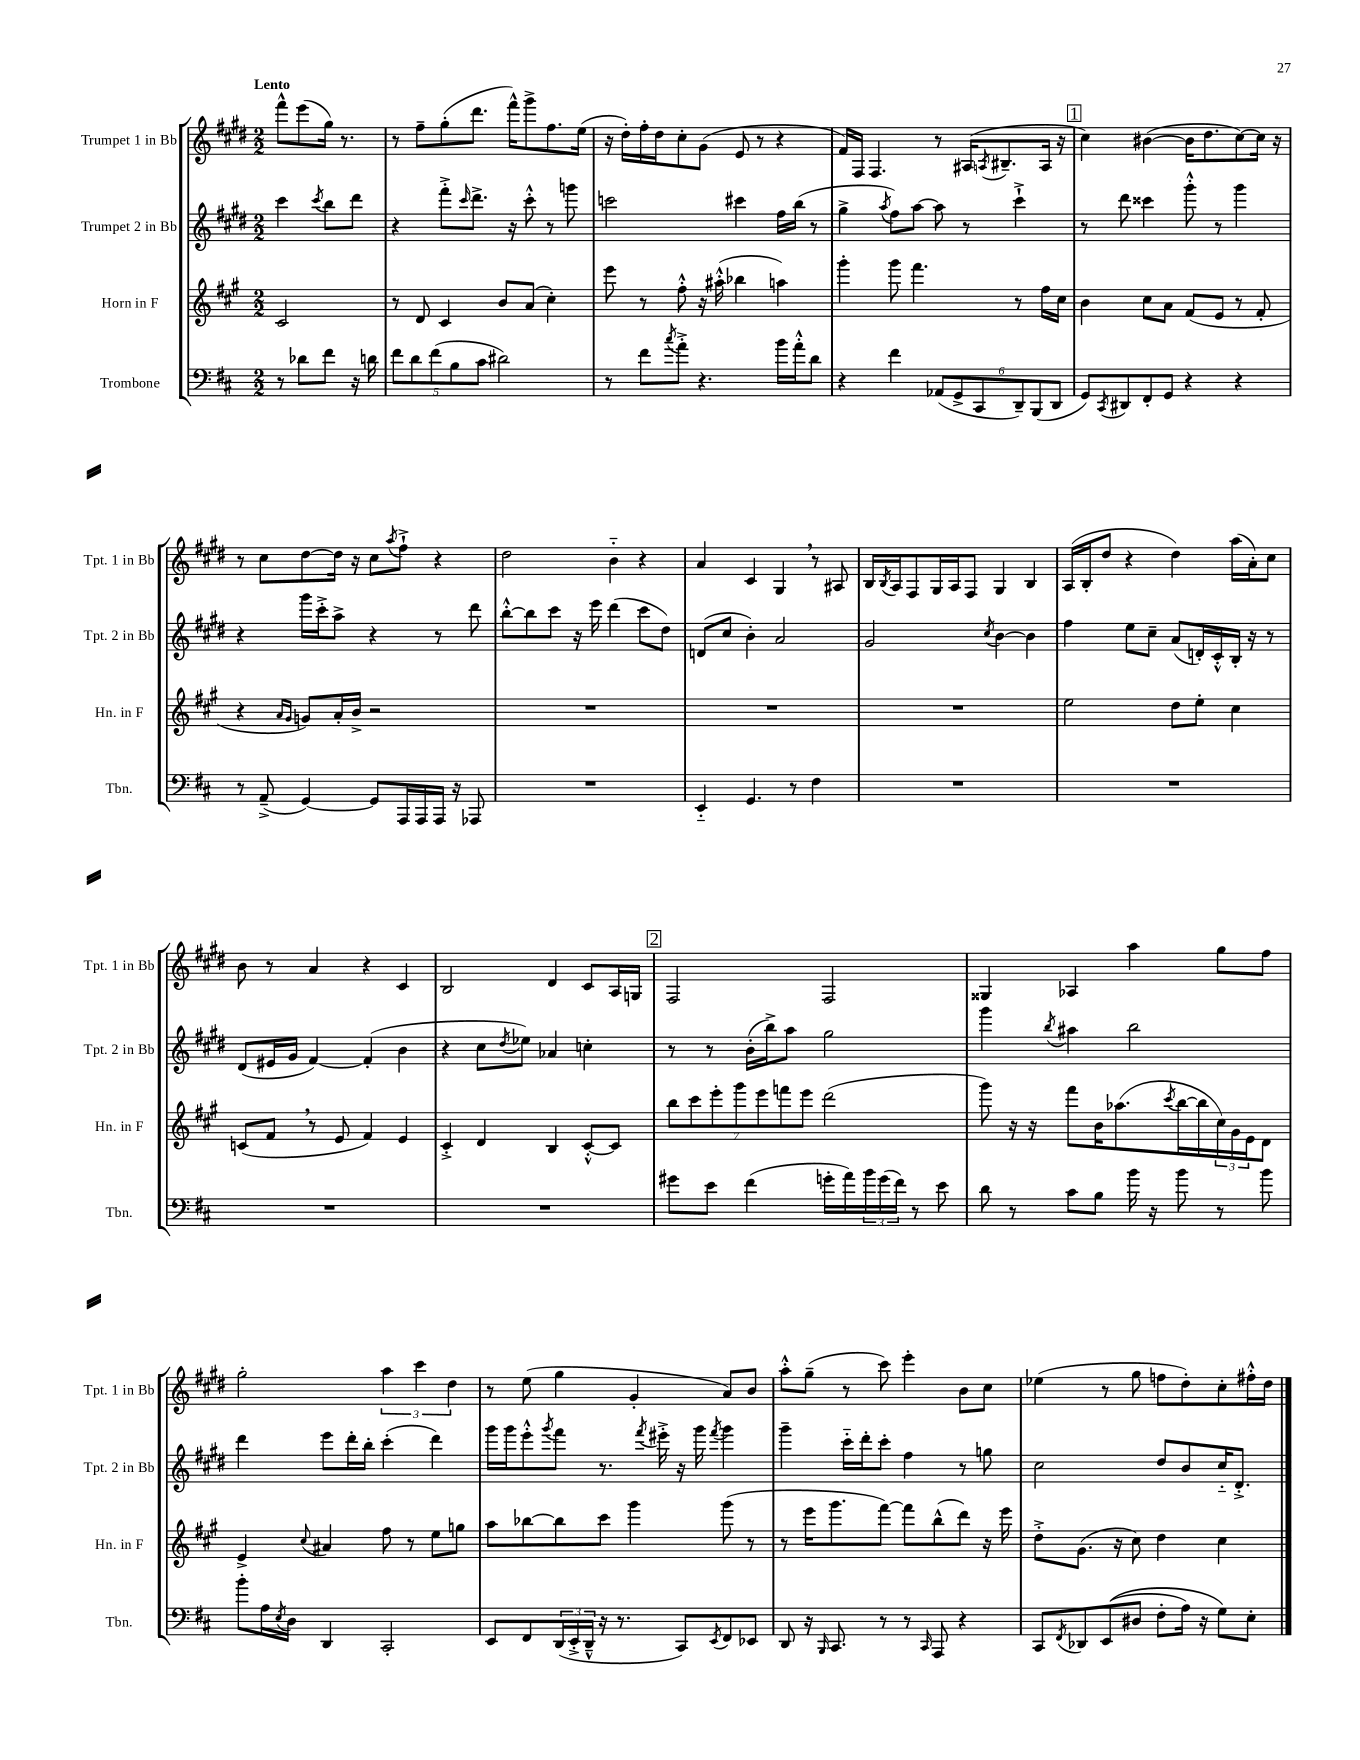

**kern	**kern	**kern	**kern
*staff4	*staff3	*staff2	*staff1
*clefF4	*clefG2	*clefG2	*clefG2
*k[f#c#]	*k[f#c#g#]	*k[f#c#g#d#]	*k[f#c#g#d#]
*M2/2	*M2/2	*M2/2	*M2/2
8r	2c#/	4ccc#\	8fff#^^\L
8d-\L	.	.	(8eee\
.	.	8qccc#/	.
8f#\J	.	8bb\L	16gg#\Jk)
.	.	.	8.r
16r	.	8ddd#\J	.
16d\	.	.	.
=	=	=	=
10f#\L	8r	4r	8r
10d\	.	.	.
.	8d/	.	8ff#~\L
(10f#\	.	.	.
.	4c#/	8fff#'^\L	(8gg#'\
10B\	.	.	.
.	.	16qqccc#/	.
.	.	8.ddd#^\J	8.ddd#\J
10c#\J	.	.	.
2d#\)	8b/L	.	.
.	.	16r	16fff#^^\LK)
.	(8a/J	8ccc#'^^\	8ggg#^\
.	4cc#'\)	8r	8.ff#\
.	.	8ggg\	.
.	.	.	(16ee\Jk
=	=	=	=
8r	8eee\	2ccc\	16r
.	.	.	16dd#'\LL)
8f#\L	8r	.	16ff#'\
.	.	.	16dd#\J
8qcc#/	.	.	.
8a'^\J	8ff#'^^\	.	8cc#'\
4.r	16r	.	(8g#\J
.	(16aa#'^^\	.	.
.	4bb-\	4ccc#\	8e/
.	.	.	8r
16b\LL	4aa\)	16ff#\LL	4r
16a'^^\J	.	(16bb\JJ	.
8d\J	.	8r	.
=	=	=	=
4r	4ggg#'\	4gg#^\	16f#/LL)
.	.	.	16F#/JJ
.	.	.	4.F#/
.	.	8qaa/	.
4f#\	8ggg#\	8ff#\L)	.
.	4.fff#\	[8aa\J	.
(12AA-/L	.	8aa\]	8r
12GG^/	.	.	.
.	.	8r	(16A#/LK
12CC#/	.	.	.
.	.	.	8qA/
.	.	.	8.B#~/
12DD~/)	8r	4ccc#`^\	.
(12BBB/	.	.	.
.	16ff#\LL	.	16A/Jk
12DD/J	.	.	.
.	16cc#\JJ	.	16r
=	=	=	=
8GG/L)	4b\	8r	4cc#\)
8qCC#/	.	.	.
8DD#/	.	8ddd#\	.
8FF#'/	8cc#\L	4ccc##\	([4b#\
8GG/J	8a\J	.	.
4r	(8f#/L	8ggg#'^^\	16b#\]LK
.	.	.	8.dd#\
.	8e/J	8r	.
4r	8r	4ggg#\	[8cc#\)
.	8f#'/	.	16cc#\]Jk
.	.	.	16r
=	=	=	=
8r	4r	4r	8r
(8AA~^/	.	.	8cc#\L
.	16qqa/LL	.	.
.	16qqg#/JJ	.	.
[4GG/)	8g/L)	16ggg#\LL	[8dd#\
.	.	16ccc#'^\J	.
.	16a'/L	8aa^\J	16dd#\]Jk
.	16b^/JJ	.	16r
8GG/]L	2r	4r	8cc#\L
.	.	.	8qaa/
16AAA/L	.	.	8ff#`^\J
16AAA/	.	.	.
16AAA/JJ	.	8r	4r
16r	.	.	.
8AAA-/	.	8ddd#\	.
=	=	=	=
1r	1r	[8bb'^^\L	2dd#\
.	.	8bb\]	.
.	.	8ccc#\J	.
.	.	16r	.
.	.	16eee\	.
.	.	(4ddd#\	4b'~\
.	.	8ccc#\L	4r
.	.	8dd#\J)	.
=	=	=	=
4EE'~/	1r	(8d/L	4a/
.	.	8cc#/J	.
4.GG/	.	4b'\)	4c#/
.	.	2a/	4G#/
8r	.	.	.
4F#\	.	.	8r
.	.	.	8A#/
=	=	=	=
1r	1r	2g#/	16B/LL
.	.	.	8qB/
.	.	.	16A/J
.	.	.	8F#/
.	.	.	16G#/L
.	.	.	16A/J
.	.	.	8F#/J
.	.	8qcc#/	.
.	.	[4b\	4G#/
.	.	4b\]	4B/
=	=	=	=
1r	2ee\	4ff#\	(16A/LL
.	.	.	16B'/J
.	.	.	8dd#/J
.	.	8ee\L	4r
.	.	8cc#~\J	.
.	8dd\L	(8a/L	4dd#\)
.	8ee'\J	16d'/L)	.
.	.	16c#'^^/	.
.	4cc#\	16B'/JJ	(16aa\LL
.	.	16r	16a'\J)
.	.	8r	8cc#\J
=	=	=	=
1r	(8c/L	(8d#/L	8b\
.	8f#/J	16e#/L	8r
.	.	16g#/JJ	.
.	8r	[4f#/)	4a/
.	8e/	.	.
.	4f#/)	(4f#'/]	4r
.	4e/	4b\	4c#/
=	=	=	=
1r	4c#'^/	4r	2B/
.	4d/	8cc#\L	.
.	.	8qdd#/	.
.	.	8ee-\J)	.
.	4B/	4a-/	4d#/
.	[8c#'^^/L	4cc'\	8c#/L
.	8c#/]J	.	16A/L
.	.	.	16G/JJ
=	=	=	=
8g#\L	14bb\L	8r	2F#/
.	14ccc#\	.	.
8e\J	.	8r	.
.	14eee'\	.	.
.	14ggg#\	.	.
(4f#\	.	(16b'\LL	.
.	14eee\	.	.
.	.	16bb^\J)	.
.	14fff\	.	.
.	.	8aa\J	.
.	14eee\J	.	.
16g'\LL	(2ddd\	2gg#\	2F#/
16a\)	.	.	.
24b\	.	.	.
(24g\	.	.	.
24f#\JJ)	.	.	.
8r	.	.	.
8e\	.	.	.
=	=	=	=
8d\	8ggg#\)	4ggg#\	4G##/
8r	16r	.	.
.	16r	.	.
.	.	8qbb/	.
8c#\L	8fff#\L	4aa#\	4A-/
8B\J	16b\K	.	.
.	(8.aa-\	.	.
16b\	.	2bb\	4aa\
16r	.	.	.
.	8qccc#/	.	.
8b\	[16bb\L	.	.
.	16bb\]	.	.
8r	24cc#\)	.	8gg#\L
.	24g#\	.	.
.	24e\J	.	.
8b\	8d\J	.	8ff#\J
=	=	=	=
8b'\L	4e^/	4ddd#\	2gg#'\
16A\L	.	.	.
8qE/	.	.	.
16D\JJ	.	.	.
.	8qqcc#/	.	.
4DD/	4a#/	8eee\L	.
.	.	16ddd#'\L	.
.	.	16bb'\JJ	.
2CC#'/	8ff#\	(4ccc#'\	6aa\
.	8r	.	.
.	.	.	6ccc#\
.	8ee\L	4ddd#\)	.
.	.	.	6dd#\
.	8gg\J	.	.
=	=	=	=
8EE/L	8aa\L	16ggg#\LL	8r
.	.	16ggg#\J	.
8FF#/	[8bb-\	8eee'^^\	(8ee\
.	.	8qggg#/	.
(24DD/L	8bb-\]	8fff#\J	4gg#\
24EE'^/	.	.	.
24DD~^^/JJ	.	.	.
16r	8ccc#\J	8.r	.
8.r	.	.	.
.	4ggg#\	.	4g#'/
.	.	8qfff#/	.
.	.	16eee#'^\	.
8CC#/L)	.	16r	.
.	.	16ggg#\	.
8qEE/	.	8qfff#/	.
8FF#/	(8ggg#\	4ggg#\	8a/L)
8EE-/J	8r	.	8b/J
=	=	=	=
8DD/	8r	4ggg#~\	8aa'^^\L
16r	16eee\LK	.	(8gg#~\J
16qqBBB/	.	.	.
8.CC#/	8.ggg#\	.	.
.	.	16ccc#'~\LL	8r
.	.	16ddd#'\J	.
8r	[8fff#\J)	8ccc#'\J	8ccc#\)
8r	8fff#\]L	4ff#\	4eee'\
16qqCC#/	.	.	.
8AAA/	(8bb^^\	.	.
4r	8ddd\J)	8r	8b\L
.	16r	8gg\	8cc#\J
.	16eee\	.	.
=	=	=	=
8CC#/L	8dd'^\L	2cc#\	(4ee-\
8qFF#/	.	.	.
8DD-/	(8.g#\J	.	.
&((8EE/	.	.	8r
.	16r	.	.
8D#/J	8cc#\)	.	8gg#\
8F#'\L	4dd\	8dd#/L	8ff\L
16A\Jk)	.	8b/	8dd#'\)
16r	.	.	.
8G\L&)	4cc#\	16cc#'~/K	8cc#'\
.	.	8.d#'^/J	.
8E'\J	.	.	16ff#'^^\L
.	.	.	16dd#\JJ
==	==	==	==
*-	*-	*-	*-
